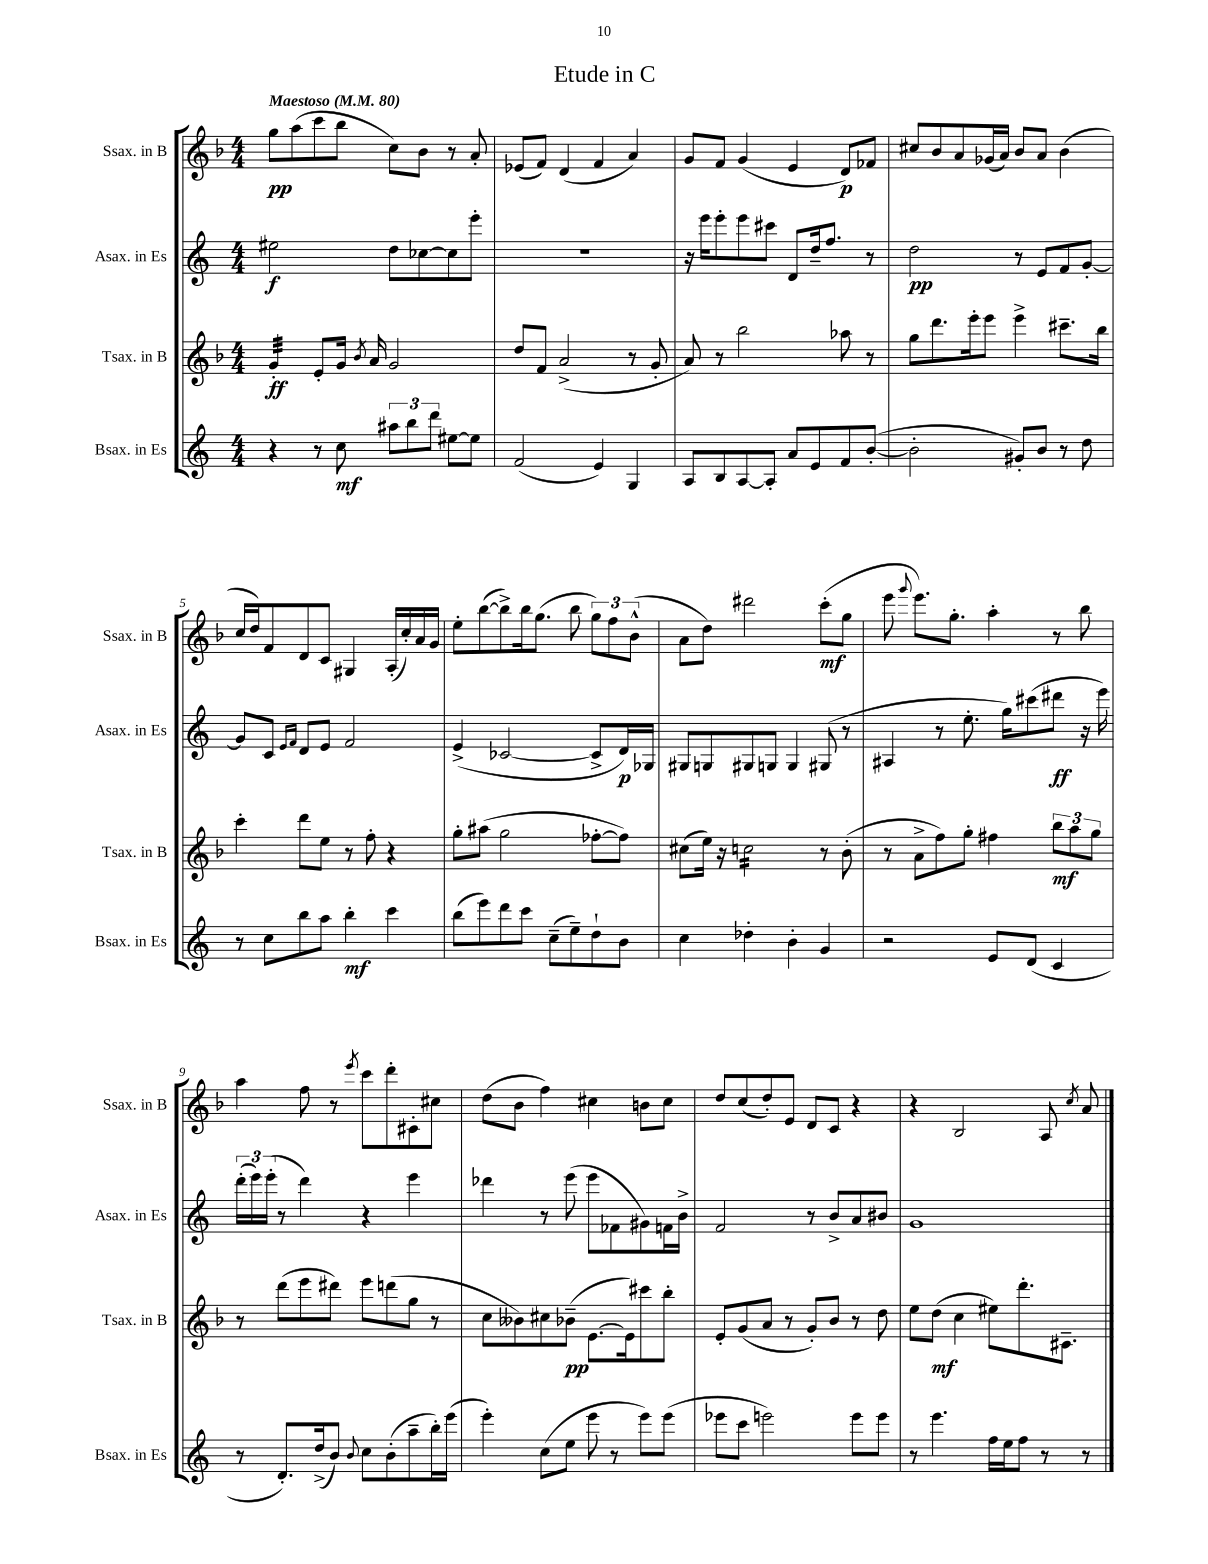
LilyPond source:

\header { title = "Etude in C" }
<<
\new StaffGroup <<
\new Staff = "s0" \with { instrumentName = "Ssax. in B" shortInstrumentName = "Ssax. in B" } {
    \clef treble \key f \major \numericTimeSignature \time 4/4 \tempo "Maestoso" 4 = 80
    \autoBeamOff g''8[\pp a''8( c'''8 bes''8] c''8[) bes'8] r8 a'8-. |
    ees'8[( f'8]) d'4( f'4 a'4) |
    g'8[ f'8] g'4( e'4 d'8[\p) fes'8] |
    cis''8[ bes'8 a'8 ges'16( a'16]) bes'8[ a'8] bes'4( |
    c''16[ d''16) f'8 d'8 c'8] gis4 a16[-.( c''16-.) a'16 g'16] |
    e''8[-. bes''8~( bes''8->) bes''16 g''8.]( bes''8 \tuplet 3/2 { g''8[) f''8 bes'8]-^( } |
    a'8[ d''8]) dis'''2 c'''8[-.\mf( g''8] |
    e'''8 \appoggiatura { g'''8 } e'''8.[) g''8.]-. a''4-. r8 bes''8 |
    a''4 f''8 r8 \acciaccatura { e'''8 } c'''8[ d'''8-. cis'8-. cis''8] |
    d''8[( bes'8] f''4) cis''4 b'8[ cis''8] |
    d''8[ c''8( d''8-.) e'8] d'8[ c'8] r4 |
    r4 bes2 a8 \acciaccatura { c''8 } a'8 \bar "|." |
}
\new Staff = "s1" \with { instrumentName = "Asax. in Es" shortInstrumentName = "Asax. in Es" } {
    \clef treble \key c \major \numericTimeSignature \time 4/4
    \autoBeamOff eis''2\f d''8[ ces''8~ ces''8 e'''8]-. |
    R1 |
    r16 e'''16[ e'''8-. e'''8 cis'''8] d'8[ d''16-- f''8.] r8 |
    d''2\pp r8 e'8[ f'8 g'8]~-. |
    g'8[ c'8] \grace { e'16[ f'16] } d'8[ e'8] f'2 |
    e'4->( ces'2~ ces'8[-> d'16\p) ges16] |
    gis8[ g8 gis8 g8] g4 gis8( r8 |
    ais4 r8 e''8.-. g''16[) cis'''8( dis'''8]\ff r16 e'''16) |
    \tuplet 3/2 { d'''16[-.( e'''16) e'''16]-.( } r8 d'''4) r4 e'''4 |
    des'''4 r8 e'''8( e'''8[ fes'8 gis'8) f'16 b'16]-> |
    f'2 r8 b'8[-> a'8 bis'8] |
    g'1 \bar "|." |
}
\new Staff = "s2" \with { instrumentName = "Tsax. in B" shortInstrumentName = "Tsax. in B" } {
    \clef treble \key f \major \numericTimeSignature \time 4/4
    \autoBeamOff g'4:32-.\ff e'8[-. g'16] \acciaccatura { bes'8 } a'16 g'2 |
    d''8[ f'8] a'2->( r8 g'8-. |
    a'8) r8 bes''2 aes''8 r8 |
    g''8[ d'''8. e'''16-. e'''8] e'''4-> cis'''8.[-- bes''16] |
    c'''4-. d'''8[ e''8] r8 f''8-. r4 |
    g''8[-. ais''8]( g''2 fes''8[~-. fes''8]) |
    cis''8[( e''16]) r16 c''2:16 r8 bes'8-.( |
    r8 a'8[-> f''8) g''8]-. fis''4 \tuplet 3/2 { bes''8[\mf a''8 g''8] } |
    r8 d'''8[( e'''8 dis'''8]) e'''8[ d'''8( g''8] r8 |
    c''8[ beses'8) cis''8 bes'8]--\pp( e'8.[~ e'16) cis'''8 bes''8]-. |
    e'8[-. g'8( a'8] r8 g'8[-.) bes'8] r8 d''8 |
    e''8[ d''8]\mf( c''4 eis''8[) d'''8.-. cis'8.]-- \bar "|." |
}
\new Staff = "s3" \with { instrumentName = "Bsax. in Es" shortInstrumentName = "Bsax. in Es" } {
    \clef treble \key c \major \numericTimeSignature \time 4/4
    \autoBeamOff r4 r8 c''8\mf \tuplet 3/2 { ais''8[ b''8 d'''8] } eis''8[~ eis''8] |
    f'2( e'4) g4 |
    a8[ b8 a8~ a8]-. a'8[ e'8 f'8 b'8]~-.( |
    b'2-. gis'8[-.) b'8] r8 d''8 |
    r8 c''8[ b''8 a''8] b''4-.\mf c'''4 |
    b''8[( e'''8) d'''8 c'''8] c''8[--( e''8--) d''8-! b'8] |
    c''4 des''4-. b'4-. g'4 |
    r2 e'8[ d'8]( c'4 |
    r8 d'8.[-.) d''16->( b'8]) \appoggiatura { b'8 } c''8[ b'8-.( a''8-- b''16-.) e'''16]( |
    e'''4-.) c''8[( e''8] e'''8 r8 e'''8[) e'''8]( |
    ees'''8[ c'''8] e'''2) e'''8[ e'''8] |
    r8 e'''4. f''16[ e''16 f''8] r8 r8 \bar "|." |
}
>>
>>
